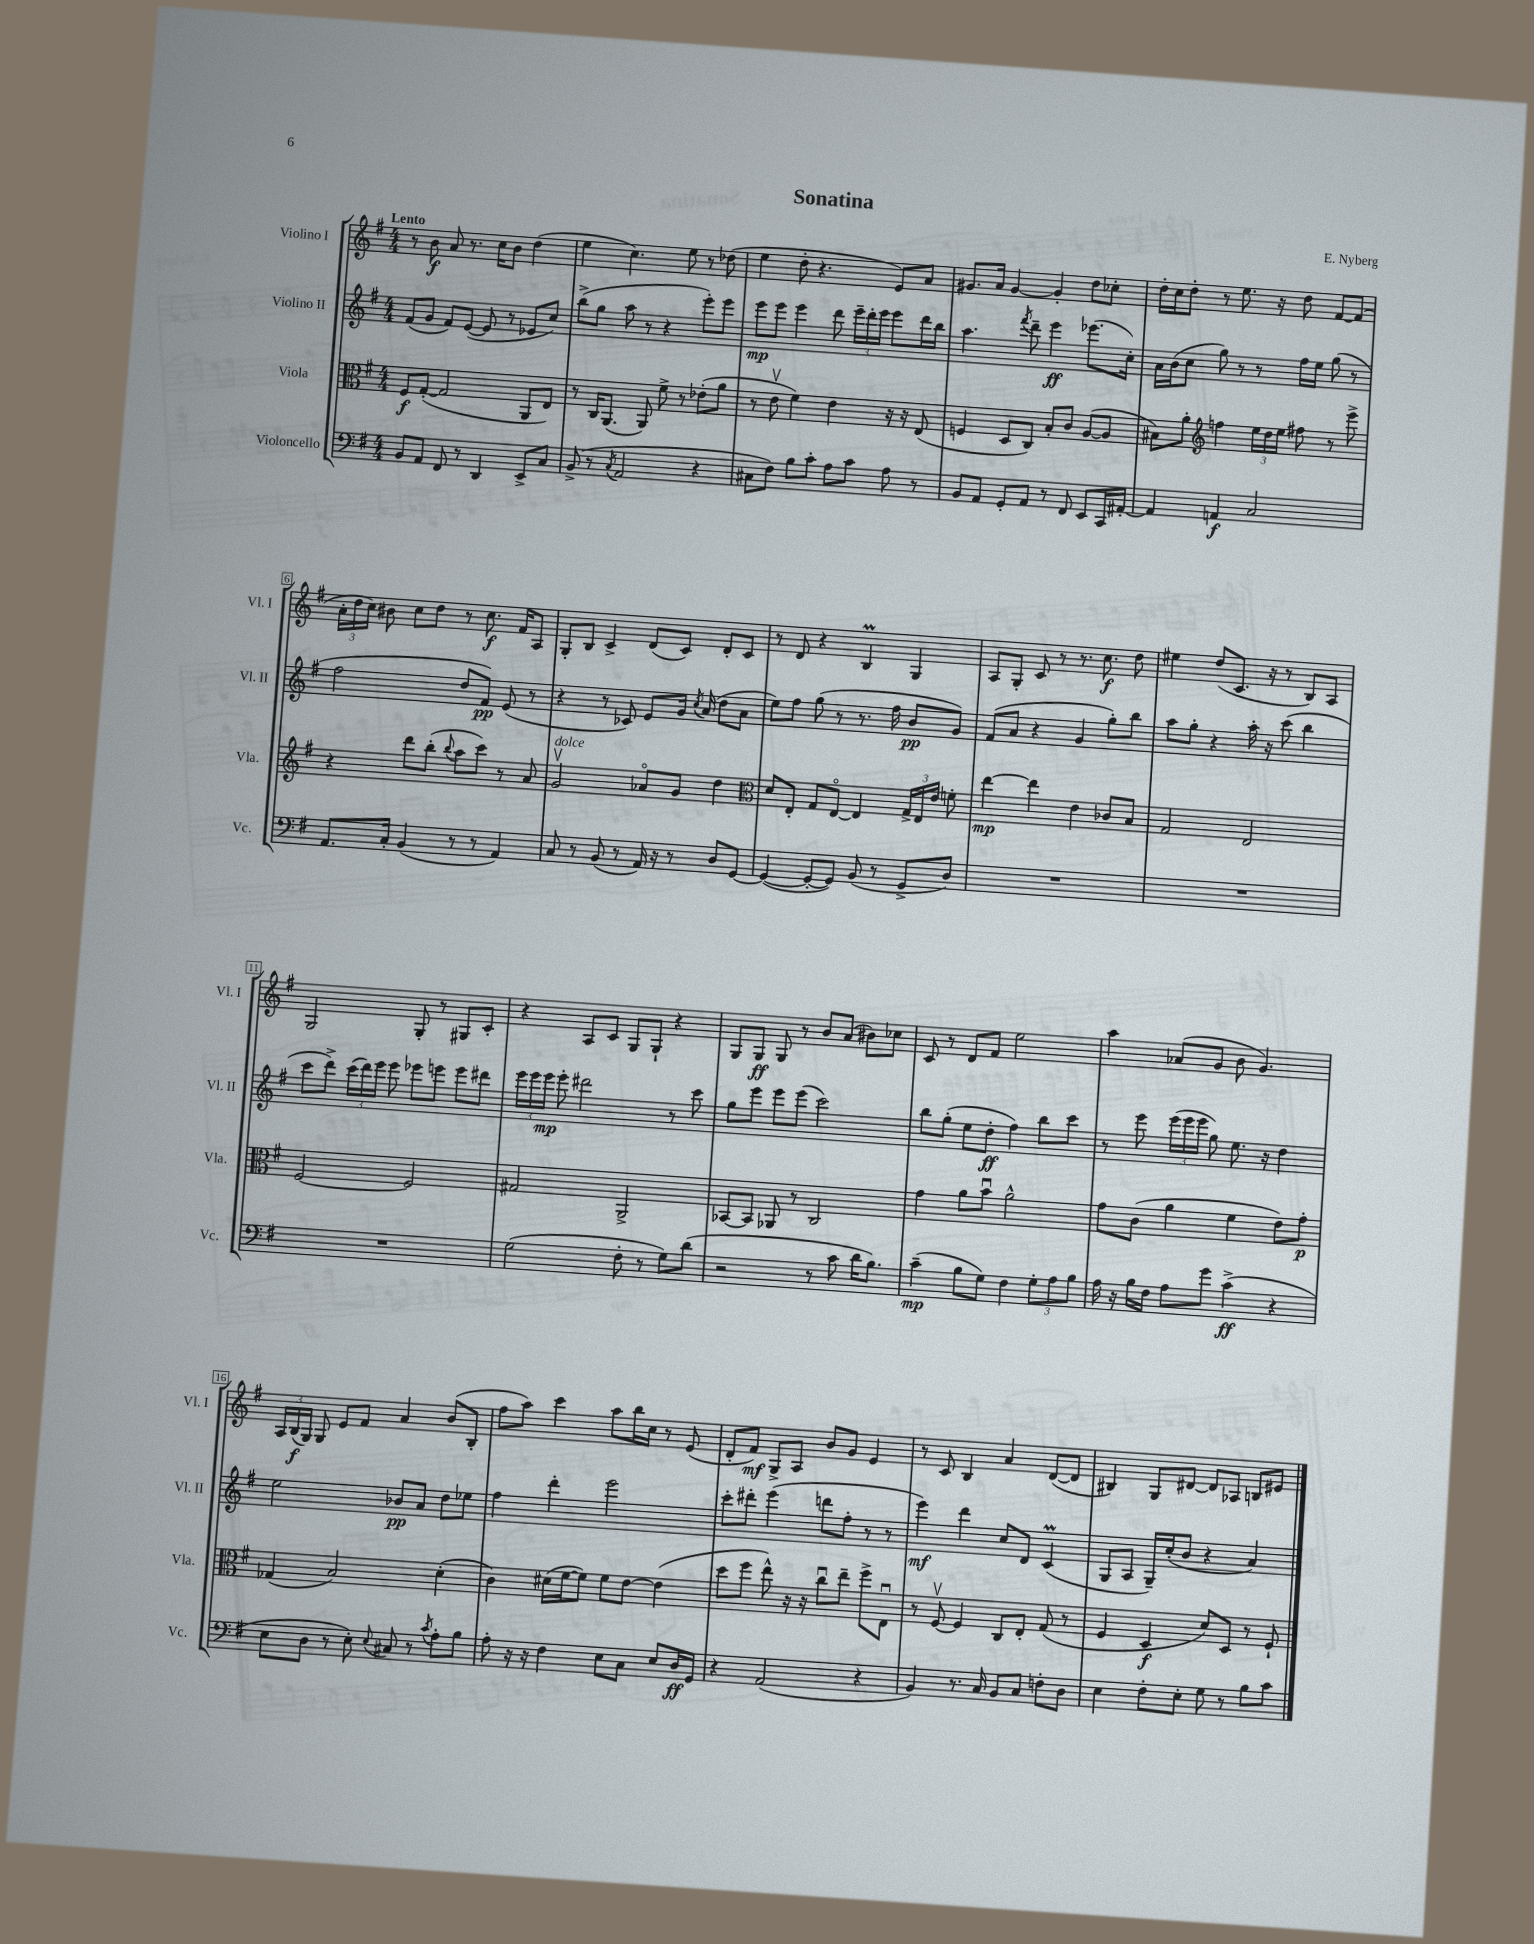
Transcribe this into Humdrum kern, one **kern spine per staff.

**kern	**kern	**kern	**kern
*staff4	*staff3	*staff2	*staff1
*clefF4	*clefC3	*clefG2	*clefG2
*k[f#]	*k[f#]	*k[f#]	*k[f#]
*M4/4	*M4/4	*M4/4	*M4/4
8BB	8F#	(8f#	8r
8AA	([8G'	8g	8b
8FF#	2G]	8f#)	8a
8r	.	([8e	8.r
4DD	.	8e]	.
.	.	.	16cc
.	.	8r	8b
8EE^	8AA	8e-	(4dd
8C	8E)	8cc)	.
=	=	=	=
(8BB^	8r	(8bb^	4ee
8r	16C	8gg	.
.	(8.AA	.	.
8qC	.	.	.
2AA	.	8aa	4.cc)
.	8AA)	8r	.
.	8f#^	4r	.
.	8r	.	8ee
4r	(8e-'	8eee')	8r
.	8a	8eee	(8dd-
=	=	=	=
8C#	8r	8eee	4ee
8F#)	8ev	8eee	.
8B	4f#)	4eee	8dd'
8c'	.	.	4.r
8A	4e	8ddd	.
8c	.	24eee~	.
.	.	24ddd'	.
.	.	24eee	.
8A	16r	8eee	8e)
.	16r	.	.
8r	(8E	16ddd	8a
.	.	16bb	.
=	=	=	=
8BB	4F	4.aa	8.g#
8AA	.	.	.
.	.	.	16a
8GG'	8D	.	[4g#
.	.	8qfff#	.
8AA	8C)	8ddd~	.
8r	8B'	4eee	4g#']
8FF#	8c	.	.
8EE	([8A	(8.eee-	8dd
16CC	8A]	.	8cc-'
[16AA#'	.	16cc')	.
=	=	=	=
4AA#]	8B#)	16a	16dd'
.	.	(16b	16cc
.	8a'	8cc	8dd'
*	*clefG2	*	*
4AA	4ff	8gg)	8r
.	.	8r	8.ee
2C	24ee	8r	.
.	24dd	.	.
.	.	.	16r
.	24ee	.	.
.	8ff#	16ff#	8dd
.	.	16ee	.
.	8r	(8gg	[8f#
.	8eee^	8r	(8f#]
=	=	=	=
8.AA	4r	2ff#	24a'
.	.	.	24dd
.	.	.	24cc)
.	.	.	8b#
16C'	.	.	.
(4BB	8ddd	.	8cc
.	(8bb'	.	8dd
.	8qqbb	.	.
8r	8aa	8dd	8r
8r	8ccc)	8f#)	8.cc
4AA)	8r	(8e	.
.	.	.	16f#
.	8a	8r	8A
=	=	=	=
8C	2gv	4r	8G'
8r	.	.	8B
(8BB	.	8r	4c^
8r	.	8c-)	.
16AA)	8a-o	8e	(8d
16r	.	.	.
8r	8g	16g	8c)
.	.	8qcc	.
.	.	(16a	.
8D	4dd	8dd	8d'
[8GG	.	8a	8c
=	=	=	=
*	*clefC3	*	*
(4GG_	8d	8ee)	8r
.	8E'	8ff#	8d
8GG'_	8G	(8gg	4r
8GG])	[8Eo	8r	.
(8BB	4E]	8.r	4B
8r	.	.	.
.	.	16ff#	.
8GG^	24G^	8b	4G
.	24E	.	.
.	24e	.	.
8D)	8f'	8g)	.
=	=	=	=
1r	[4ee	(8f#	8A
.	.	8a	8G'
.	4ee]	4r	8c
.	.	.	8r
.	4e	4g	8.r
.	.	.	8.cc
.	8c-	8gg')	.
.	8B	8bb	8dd
=	=	=	=
1r	2G	8aa	4ee#
.	.	8gg'	.
.	.	4r	(8dd
.	.	.	8.c
.	2E	16aa'	.
.	.	16r	16r
.	.	(8ccc	8r
.	.	4bb	8B)
.	.	.	8A
=	=	=	=
1r	[2F#	8ccc	2G
.	.	8ddd^)	.
.	.	(24ccc	.
.	.	24ddd)	.
.	.	24eee	.
.	.	8eee	.
.	2F#]	8eee-	8G'
.	.	8eee	8r
.	.	8eee	8G#
.	.	8ddd#	8c'
=	=	=	=
(2G	2G#	24eee	4r
.	.	24eee	.
.	.	24eee	.
.	.	8eee'	.
.	.	2ddd#	8A
.	.	.	8c
8F#'	2AA^	.	8G
8r	.	.	8G`
8G)	.	8r	4r
(8d	.	8ccc	.
=	=	=	=
2r	[8BB-	8gg	8G
.	8BB-]	8eee	8G
.	8AA-	8eee	8G
.	8r	(8eee	8r
8r	2C	2ccc)	8b
8c	.	.	(8a
16d	.	.	8b#)
8.B)	.	.	.
.	.	.	8cc-
=	=	=	=
(4c~	4g	8bb	8c
.	.	(8gg'	8r
8B	8a	8ee	8d
8G)	8bu	8dd'	8f#
4F#	2a^^	4ff#)	2ee
12G'	.	8bb	.
12A	.	.	.
.	.	8ccc	.
12B	.	.	.
=	=	=	=
16A	8g	8r	4aa
16r	.	.	.
16B	(8c	8eee	.
16F#	.	.	.
8A	4a	(24eee	(8a-
.	.	24eee	.
.	.	24eee	.
8g	.	8gg)	8g
(4c^	4f#	8.ee	8b
.	.	.	4.g)
.	.	16r	.
4r	8e)	4dd	.
.	8g'	.	.
=	=	=	=
8E	(4G-	2ee	24A
.	.	.	(24B
.	.	.	24G)
8D	.	.	8G
8r	2B)	.	8e
8E')	.	.	8f#
8qqE	.	.	.
8C#	.	8b-	4a
8r	.	8a	.
8qc	.	.	.
8A'	(4d'	8dd	(8b
8B	.	8ee-	8B'
=	=	=	=
8A'	4c)	4ff#	8ff#
16r	.	.	8aa)
16r	.	.	.
4F#	(16d#	4ddd'	4ccc
.	[16f#	.	.
.	8f#])	.	.
8E	8f#	2eee	8aa
8C	[8e	.	16bb
.	.	.	16cc
8E	(4e]	.	8r
16D	.	.	(8e
16GG	.	.	.
=	=	=	=
4r	8dd	8ccc'	8d'
.	8ff#	8ddd#'	8f#)
(2AA	8ee^^)	(4eee	8G^
.	16r	.	8A
.	16r	.	.
.	8ccu	8ddd	8b
.	8ee~	8ff#'	8g
4r	8ff#^	8r	4e
.	8Eu	8r	.
=	=	=	=
4BB)	8r	4eee)	8r
.	[8F#v	.	8c
8.r	4F#]	4ddd	4B
16C	.	.	.
8BB	8C	8cc	4a
8C	8E'	8d	.
8F'	(8G	(4c	([8d
8D	8r	.	8d]
=	=	=	=
4E	4F#	8G	4B#)
.	.	8A	.
8F#'	4D	16G~)	8G
.	.	(16cc'	.
8E'	.	8b	[8d#
8G	8d)	4r	8d#]
8r	8D	.	8A-
8B	8r	4a)	8B
8c	8F#`	.	8e#
==	==	==	==
*-	*-	*-	*-
